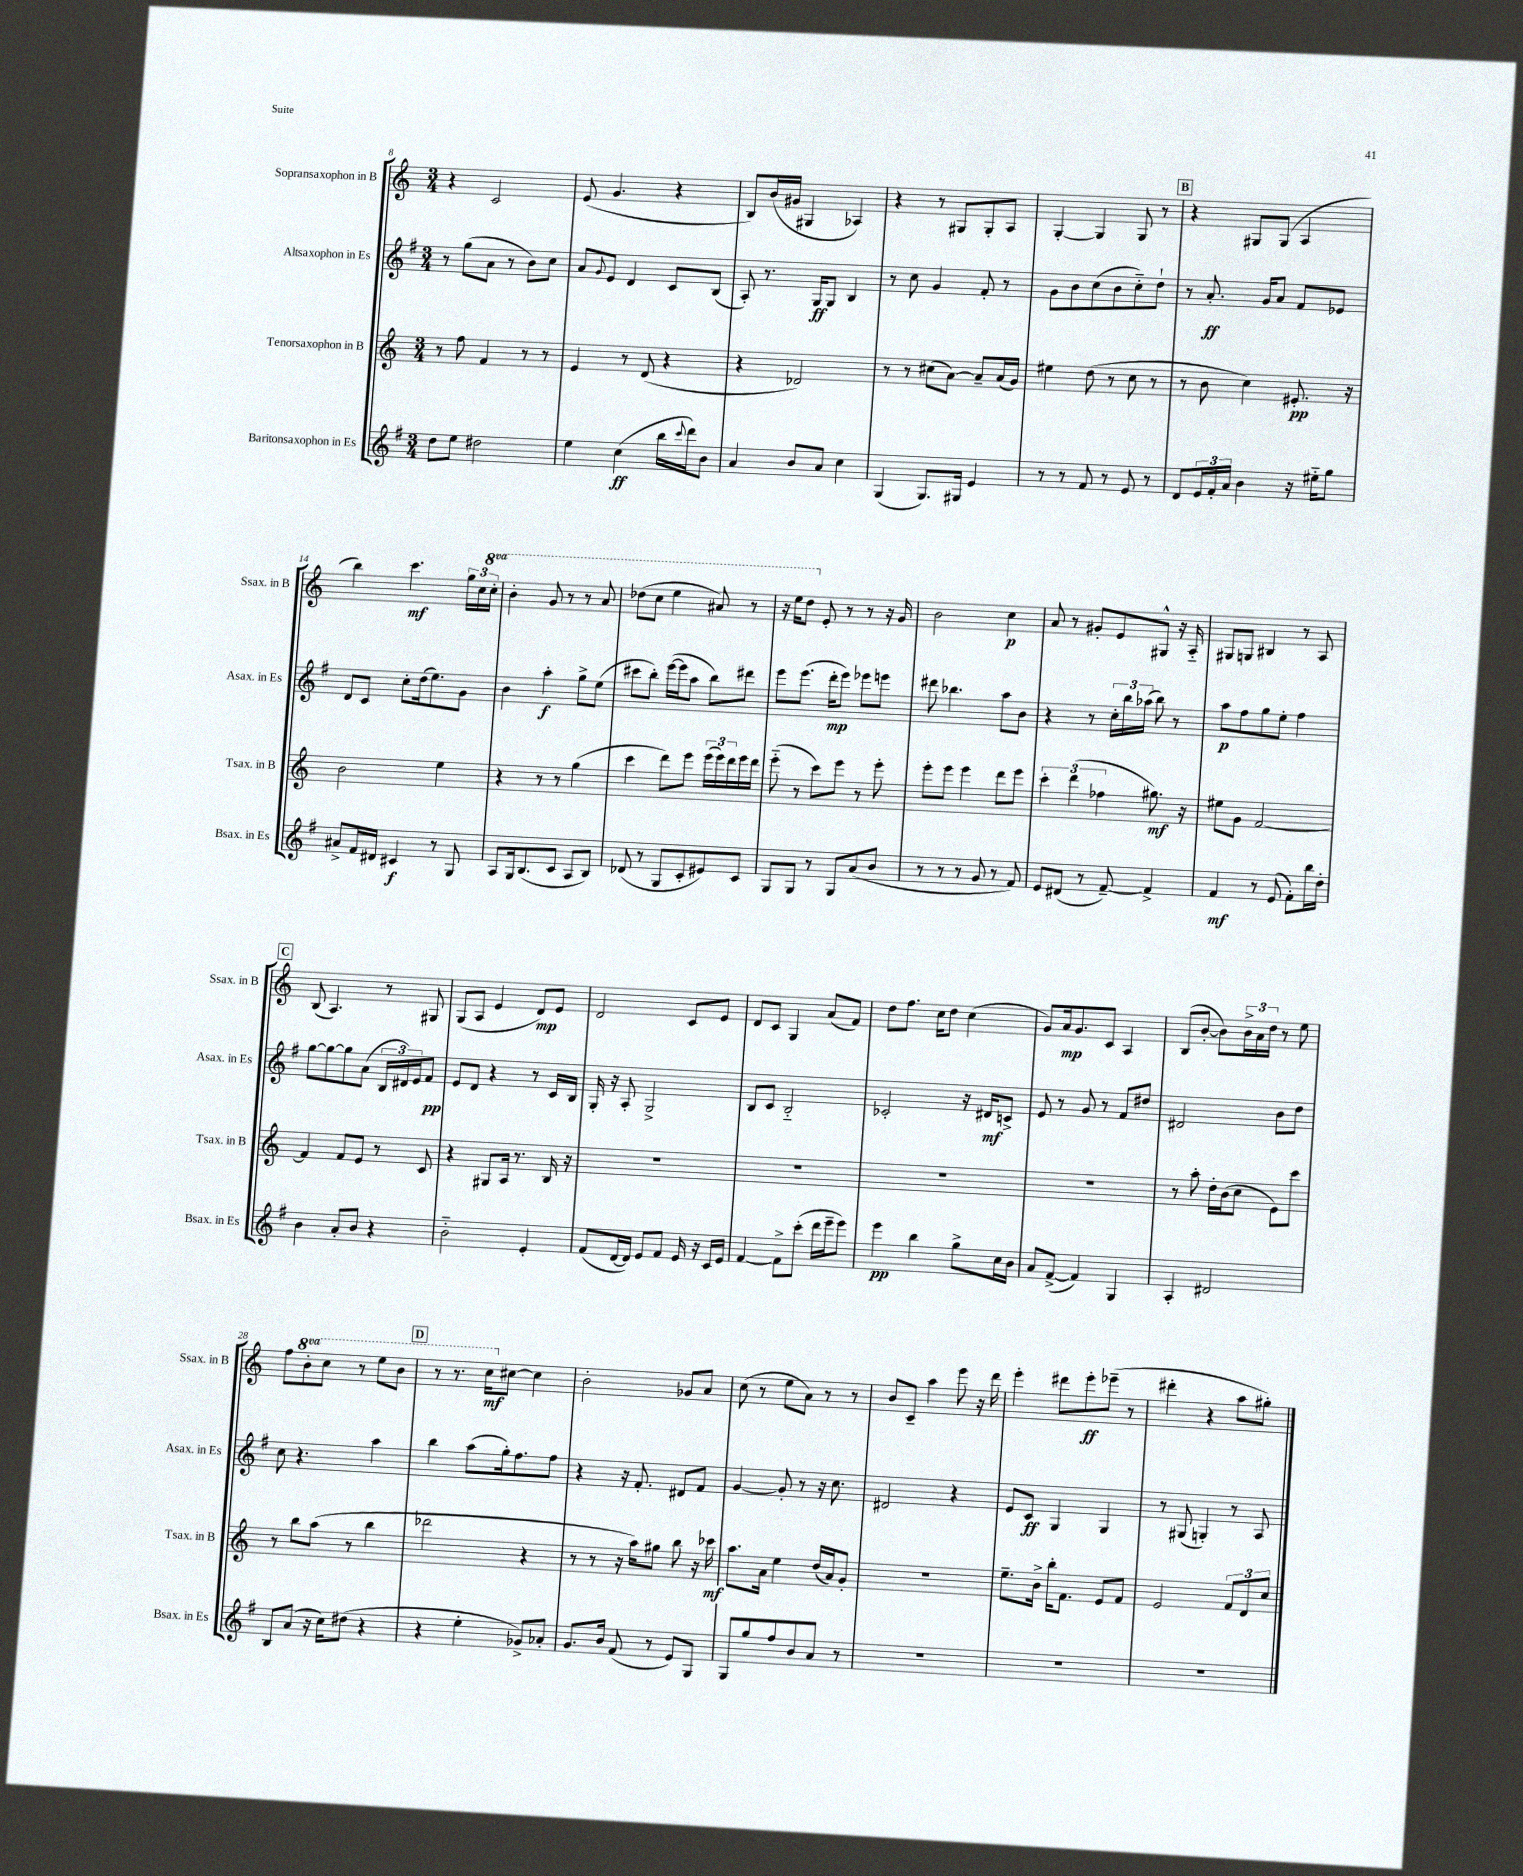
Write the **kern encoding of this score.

**kern	**dynam	**kern	**dynam	**kern	**dynam	**kern	**dynam
*part4	*part4	*part3	*part3	*part2	*part2	*part1	*part1
*staff4	*staff4	*staff3	*staff3	*staff2	*staff2	*staff1	*staff1
*I"Baritonsaxophon in Es	*	*I"Tenorsaxophon in B	*	*I"Altsaxophon in Es	*	*I"Sopransaxophon in B	*
*I'Bsax. in Es	*	*I'Tsax. in B	*	*I'Asax. in Es	*	*I'Ssax. in B	*
*clefG2	*	*clefG2	*	*clefG2	*	*clefG2	*
*k[f#]	*	*k[]	*	*k[f#]	*	*k[]	*
*M3/4	*	*M3/4	*	*M3/4	*	*M3/4	*
=8	=8	=8	=8	=8	=8	=8	=8
8dd\L	.	8r	.	8r	.	4r	.
8ee\J	.	8ff\	.	(8gg\L	.	.	.
2dd#X\	.	4f/	.	8a\J	.	2c/	.
.	.	.	.	8r	.	.	.
.	.	8r	.	8b\L)	.	.	.
.	.	8r	.	8cc\J	.	.	.
=9	=9	=9	=9	=9	=9	=9	=9
4ee\	.	4e/	.	8a/L	.	(8e/	.
.	.	.	.	8qqg/	.	.	.
.	.	.	.	8e/J	.	4.g/	.
(4cc\	ff	8r	.	4d/	.	.	.
.	.	(8d/	.	.	.	.	.
16bb\LL	.	4r	.	8c/L	.	4r	.
8qqccc/	.	.	.	.	.	.	.
16ddd\J)	.	.	.	.	.	.	.
8b\J	.	.	.	(8B/J	.	.	.
=10	=10	=10	=10	=10	=10	=10	=10
4a/	.	4r	.	8A'/)	.	8B/L)	.
.	.	.	.	8.r	.	(16b/L	.
.	.	.	.	.	.	16g#X/JJ	.
8b/L	.	2d-X/)	.	.	.	4G#X/	.
.	.	.	.	16G/KL	ff	.	.
8a/J	.	.	.	8G/J	.	.	.
4cc\	.	.	.	4B/	.	4A-X/)	.
=11	=11	=11	=11	=11	=11	=11	=11
(4G/	.	8r	.	8r	.	4r	.
.	.	8r	.	8cc\	.	.	.
8.G/L)	.	(8cc#X\L	.	4g/	.	8r	.
.	.	[8a\J)	.	.	.	8G#X/L	.
16G#X/Jk	.	.	.	.	.	.	.
4e/	.	8a~/L]	.	8f#'/	.	8G#'/	.
.	.	(16a/L	.	8r	.	8A/J	.
.	.	16g/JJ)	.	.	.	.	.
=12	=12	=12	=12	=12	=12	=12	=12
8r	.	4ee#X\	.	8g\L	.	[4G'/	.
8r	.	.	.	8b\	.	.	.
8f#/	.	(8dd\	.	(8cc\	.	4G/]	.
8r	.	8r	.	8b\	.	.	.
8e/	.	8cc\	.	8cc\)	.	8G/	.
8r	.	8r	.	8dd`\J	.	8r	.
!!LO:REH:place=s1:t=B
=13	=13	=13	=13	=13	=13	=13	=13
8d/L	.	8r	.	8r	.	4r	.
24e/L	.	8b\	.	8.a'/	ff	.	.
24f#'/	.	.	.	.	.	.	.
24a/JJ	.	.	.	.	.	.	.
4b\	.	4cc\)	.	.	.	8G#X/L	.
.	.	.	.	16g/KL	.	.	.
.	.	.	.	8a/J	.	(8G#/J	.
16r	.	8.e#X'/	pp	8f#/L	.	4A/	.
16ee#X\KL	.	.	.	.	.	.	.
8gg\J	.	.	.	8e-X/J	.	.	.
.	.	16r	.	.	.	.	.
!!LO:LB:g=z
=14	=14	=14	=14	=14	=14	=14	=14
8a#X^/L	.	2b\	.	8d/L	.	4bb\)	.
16f#/L	.	.	.	8c/J	.	.	.
16d#X/JJ	.	.	.	.	.	.	.
4c#X/	f	.	.	8cc'\L	.	4.ccc\	mf
.	.	.	.	(16dd\k	.	.	.
.	.	.	.	8.ee\)	.	.	.
8r	.	4ee\	.	.	.	.	.
8G/	.	.	.	8g\J	.	24gg\LL	.
.	.	.	.	.	.	24cc\	.
*	*	*	*	*	*	*8va	*
.	.	.	.	.	.	24ccc'\JJ	.
=15	=15	=15	=15	=15	=15	=15	=15
8A/L	.	4r	.	4b\	.	4bb'\	.
16G/k	.	.	.	.	.	.	.
(8.B/	.	.	.	.	.	.	.
.	.	8r	.	4aa'\	f	8gg/	.
8c/J	.	8r	.	.	.	8r	.
8A/L	.	(4gg\	.	8gg^\L	.	8r	.
8B/J)	.	.	.	(8ee\J	.	8aa/	.
=16	=16	=16	=16	=16	=16	=16	=16
(8d-X/	.	4ccc\	.	8ccc#X\L	.	(8ddd-X\L	.
8r	.	.	.	8bb'\J)	.	8ccc\J	.
8G/L	.	8ddd\L)	.	([16eee\LL	.	4eee\	.
.	.	.	.	16eee\J]	.	.	.
8c'/	.	8eee\J	.	8aa\J	.	.	.
8e#X/)	.	(24eee\LL	.	8bb\L)	.	8aa#X/)	.
.	.	24eee\)	.	.	.	.	.
.	.	24ddd\	.	.	.	.	.
8c/J	.	16eee\	.	8ddd#X\J	.	8r	.
.	.	16ddd\JJ	.	.	.	.	.
=17	=17	=17	=17	=17	=17	=17	=17
8G/L	.	(8eee\	.	8eee\L	.	16r	.
.	.	.	.	.	.	16eee\KL	.
8G/J	.	8r	.	(8.eee\J	.	8ddd\J	.
*	*	*	*	*	*	*X8va	*
8r	.	8ccc\L)	.	.	.	8e'/	.
.	.	.	.	16ddd'\KL	mp	.	.
8G/L	.	8eee\J	.	8eee\J)	.	8r	.
(8a/	.	8r	.	8eee-X\L	.	8r	.
8b/J	.	8eee'\	.	8eeen\J	.	16r	.
.	.	.	.	.	.	16g/	.
=18	=18	=18	=18	=18	=18	=18	=18
8r	.	8eee'\L	.	8ddd#X\	.	2b\	.
8r	.	8eee\J	.	4.bb-X\	.	.	.
8r	.	4eee\	.	.	.	.	.
8g/	.	.	.	.	.	.	.
8r	.	8ddd\L	.	8aa\L	.	4cc\	p
8f#/)	.	8eee\J	.	8b\J	.	.	.
=19	=19	=19	=19	=19	=19	=19	=19
8e/L	.	6ccc'\	.	4r	.	8a/	.
(8d#X/J	.	.	.	.	.	8r	.
.	.	(6ddd\	.	.	.	.	.
8r	.	.	.	8r	.	8g#X'/L	.
.	.	6ff-X\	.	.	.	.	.
[8f#~/)	.	.	.	24cc'\LL	.	8e/	.
.	.	.	.	24bb\	.	.	.
.	.	.	.	(24aa-X\JJ	.	.	.
4f#^/]	.	8.gg#X\)	mf	8bb\)	.	8G#X^^/J	.
.	.	.	.	8r	.	16r	.
.	.	16r	.	.	.	16A/	.
=20	=20	=20	=20	=20	=20	=20	=20
4f#/	mf	8ee#X\L	.	8aa\L	p	8G#X/L	.
.	.	8g\J	.	8ff#\	.	8Gn/J	.
8r	.	[2f/	.	8gg\	.	4B#X/	.
(8e/	.	.	.	8ee'\J	.	.	.
8f#'\L)	.	.	.	4ff#\	.	8r	.
16bb\L	.	.	.	.	.	8A/	.
16dd'\JJ	.	.	.	.	.	.	.
!!LO:LB:g=z
!!LO:REH:place=s1:t=C
=21	=21	=21	=21	=21	=21	=21	=21
4b\	.	4f/]	.	[8gg\L	.	(8B/	.
.	.	.	.	8gg\_	.	4.A/)	.
8a'/L	.	8f/L	.	8gg\]	.	.	.
8b/J	.	8e/J	.	(8a\J	.	.	.
4r	.	8r	.	24B/LL	.	8r	.
.	.	.	.	24d#X/)	.	.	.
.	.	.	.	24e/J	.	.	.
.	.	8c/	.	8f#/J	pp	8G#X/	.
=22	=22	=22	=22	=22	=22	=22	=22
2b\	.	4r	.	8e/L	.	(8G/L	.
.	.	.	.	8d/J	.	8A/J	.
.	.	8G#X/L	.	4r	.	4e/	.
.	.	16A/Jk	.	.	.	.	.
.	.	8.r	.	.	.	.	.
4e'/	.	.	.	8r	.	8d/L)	mp
.	.	16B/	.	16c/LL	.	8e/J	.
.	.	16r	.	16B/JJ	.	.	.
=23	=23	=23	=23	=23	=23	=23	=23
(8f#/L	.	2.r	.	16G'/	.	2d/	.
.	.	.	.	16r	.	.	.
[16d/L	.	.	.	8A'/	.	.	.
16d/JJ])	.	.	.	.	.	.	.
8e/L	.	.	.	2G^/	.	.	.
8f#/J	.	.	.	.	.	.	.
16e/	.	.	.	.	.	8c/L	.
16r	.	.	.	.	.	.	.
16c/LL	.	.	.	.	.	8e/J	.
16e/JJ	.	.	.	.	.	.	.
=24	=24	=24	=24	=24	=24	=24	=24
[4f#/	.	2.r	.	8B/L	.	8d/L	.
.	.	.	.	8c/J	.	8c/J	.
8f#^\L]	.	.	.	2B/	.	4G/	.
(8ccc'\J	.	.	.	.	.	.	.
16ddd\LL	.	.	.	.	.	(8a/L	.
16eee~\J	.	.	.	.	.	.	.
8eee\J)	.	.	.	.	.	8f/J)	.
=25	=25	=25	=25	=25	=25	=25	=25
4eee\	pp	2.r	.	2c-X'/	.	8dd\L	.
.	.	.	.	.	.	8.ff\J	.
4bb\	.	.	.	.	.	.	.
.	.	.	.	.	.	16cc\KL	.
.	.	.	.	.	.	8dd\J	.
8gg^\L	.	.	.	16r	.	(4cc\	.
.	.	.	.	16d#X/KL	mf	.	.
16cc\L	.	.	.	8cn^/J	.	.	.
16b\JJ	.	.	.	.	.	.	.
=26	=26	=26	=26	=26	=26	=26	=26
8a/L	.	2.r	.	8e/	.	8g/L)	.
([8f#^/J	.	.	.	8r	.	16a/k	mp
.	.	.	.	.	.	8.g/	.
4f#/])	.	.	.	8g/	.	.	.
.	.	.	.	8r	.	8c/J	.
4G/	.	.	.	8f#/L	.	4A/	.
.	.	.	.	8dd#X/J	.	.	.
=27	=27	=27	=27	=27	=27	=27	=27
4A'/	.	8r	.	2d#X/	.	(8B/L	.
.	.	8aa'\	.	.	.	[8b'/J	.
2d#X/	.	16dd'\LL	.	.	.	8b\L])	.
.	.	(16b\J	.	.	.	.	.
.	.	8cc\J	.	.	.	24b^\L	.
.	.	.	.	.	.	24a\	.
.	.	.	.	.	.	24dd\JJ	.
.	.	8e\L)	.	8b\L	.	8r	.
.	.	8ccc\J	.	8dd\J	.	8ee\	.
!!LO:LB:g=z
=28	=28	=28	=28	=28	=28	=28	=28
8B/L	.	8r	.	8cc\	.	8ff\L	.
*	*	*	*	*	*	*8va	*
(8a/J	.	8bb\L	.	4.r	.	8bb'\	.
16r	.	(8aa\J	.	.	.	8ccc\J	.
16cc\KL)	.	.	.	.	.	.	.
(8dd#X\J	.	8r	.	.	.	8r	.
4r	.	4bb\	.	4aa\	.	8eee\L	.
.	.	.	.	.	.	8bb\J	.
!!LO:REH:place=s1:t=D
=29	=29	=29	=29	=29	=29	=29	=29
4r	.	2ddd-X\	.	4bb\	.	8r	.
.	.	.	.	.	.	8.r	.
4ee'\	.	.	.	(8aa\L	.	.	.
.	.	.	.	.	.	16ccc\KL	mf
*	*	*	*	*	*	*X8va	*
.	.	.	.	16gg'\k)	.	[8cc#X\J	.
.	.	.	.	8.ff#\	.	.	.
8g-X^/L)	.	4r	.	.	.	4cc#\]	.
8a-X'/J	.	.	.	8ff#\J	.	.	.
=30	=30	=30	=30	=30	=30	=30	=30
8.g/L	.	8r	.	4r	.	2b'\	.
.	.	8r	.	.	.	.	.
16b/Jk	.	.	.	.	.	.	.
(8f#/	.	16r	.	16r	.	.	.
.	.	16aa\KL)	.	8.f#'/	.	.	.
8r	.	8gg#X\J	.	.	.	.	.
8e/L)	.	8bb\	.	8d#X/L	.	8g-X/L	.
8G/J	.	16r	.	8f#/J	.	8a/J	.
.	.	16ccc-X\	mf	.	.	.	.
=31	=31	=31	=31	=31	=31	=31	=31
8G/L	.	8.aa\L	.	[4g/	.	(8cc\	.
8gg/	.	.	.	.	.	8r	.
.	.	16a\Jk	.	.	.	.	.
8ff#/	.	4ee\	.	8g'/]	.	8ee\L	.
8b/	.	.	.	8r	.	8a\J)	.
8a/J	.	(16dd/LL	.	16r	.	8r	.
.	.	16a/J)	.	8.cc\	.	.	.
8r	.	8g'/J	.	.	.	8r	.
=32	=32	=32	=32	=32	=32	=32	=32
2.r	.	2.r	.	2d#X/	.	8b/L	.
.	.	.	.	.	.	8c~/J	.
.	.	.	.	.	.	4aa\	.
.	.	.	.	4r	.	8eee\	.
.	.	.	.	.	.	16r	.
.	.	.	.	.	.	16ddd\	.
=33	=33	=33	=33	=33	=33	=33	=33
2.r	.	8.ee~\L	.	8e/L	.	4eee'\	.
.	.	.	.	8c/J	ff	.	.
.	.	16b^\Jk	.	.	.	.	.
.	.	16bb'\KL	.	4G/	.	8ddd#X\L	.
.	.	8.f\J	.	.	.	.	.
.	.	.	.	.	.	8eee'\	ff
.	.	8e/L	.	4G/	.	(8eee-X~\J	.
.	.	8f/J	.	.	.	8r	.
=34	=34	=34	=34	=34	=34	=34	=34
2.r	.	2e/	.	8r	.	4ddd#X'\	.
.	.	.	.	(8G#X/	.	.	.
.	.	.	.	4Gn'/)	.	4r	.
.	.	12f/L	.	8r	.	8aa\L	.
.	.	12d/	.	.	.	.	.
.	.	.	.	8A/	.	8gg#X'\J)	.
.	.	12cc/J	.	.	.	.	.
==	==	==	==	==	==	==	==
*-	*-	*-	*-	*-	*-	*-	*-
